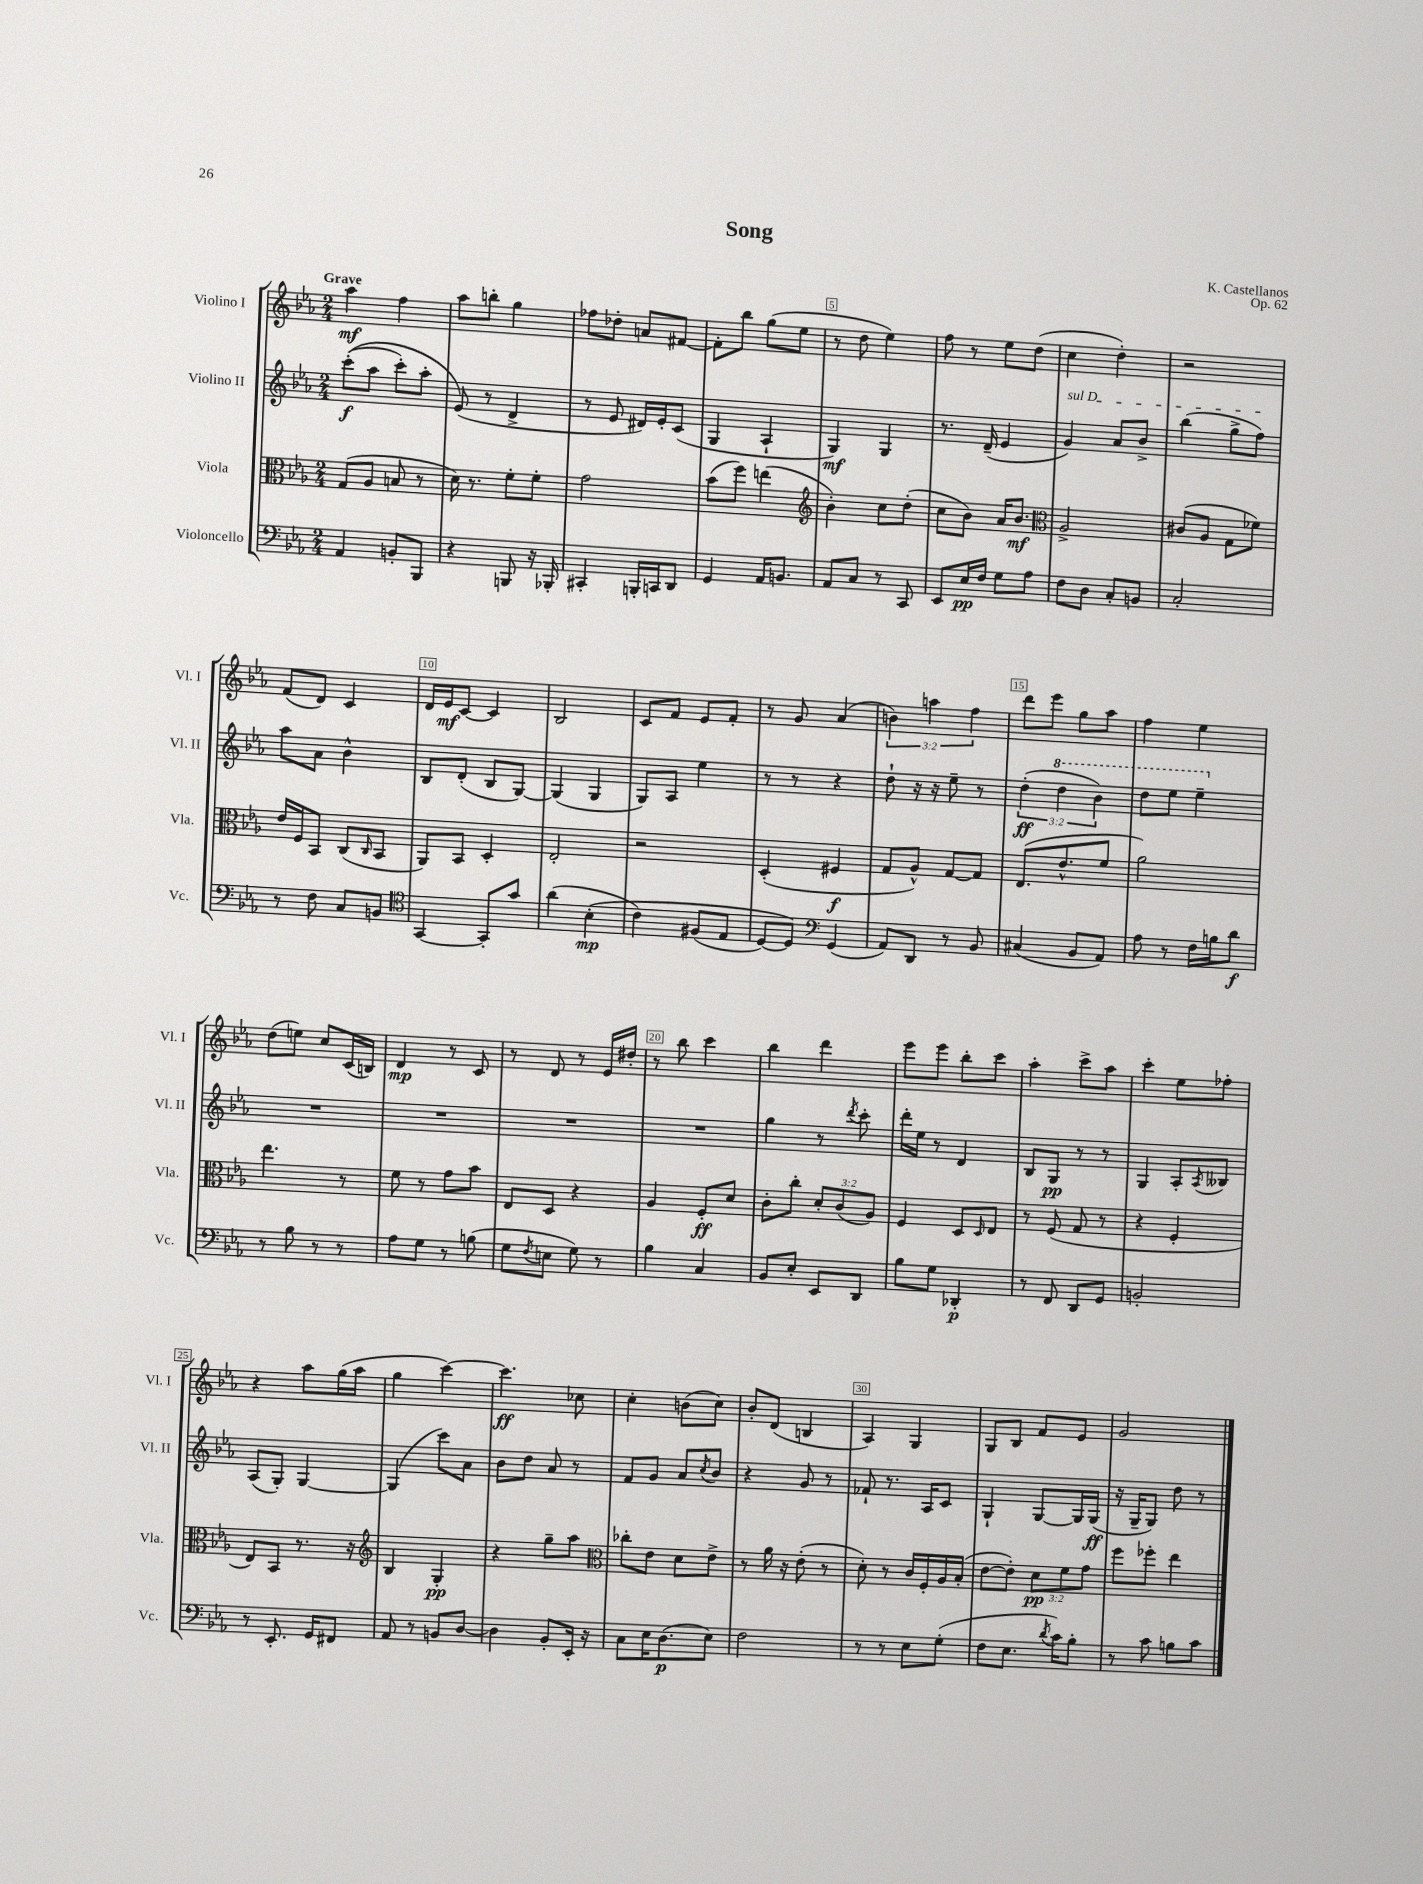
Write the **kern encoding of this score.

**kern	**dynam	**kern	**dynam	**kern	**dynam	**kern	**dynam
*part4	*part4	*part3	*part3	*part2	*part2	*part1	*part1
*staff4	*staff4	*staff3	*staff3	*staff2	*staff2	*staff1	*staff1
*I"Violoncello	*	*I"Viola	*	*I"Violino II	*	*I"Violino I	*
*I'Vc.	*	*I'Vla.	*	*I'Vl. II	*	*I'Vl. I	*
*clefF4	*	*clefC3	*	*clefG2	*	*clefG2	*
*k[b-e-a-]	*	*k[b-e-a-]	*	*k[b-e-a-]	*	*k[b-e-a-]	*
*M2/4	*	*M2/4	*	*M2/4	*	*M2/4	*
=1	=1	=1	=1	=1	=1	=1	=1
!	!	!	!	!	!	!LO:TX:a:B:t=Grave	!
4AA-/	.	(8G/L	.	((8ccc'\L	f	4aa-\	mf
.	.	8A-/J	.	8aa-\J	.	.	.
8BBn'/L	.	8Bn/	.	8ccc'\L)	.	4ff\	.
8BBB-/J	.	8r	.	8aa-'\J	.	.	.
=2	=2	=2	=2	=2	=2	=2	=2
4r	.	16d\)	.	(8e-/)	.	8aa-\L	.
.	.	8.r	.	.	.	.	.
.	.	.	.	8r	.	8bbn'\J	.
8BBBn/	.	8f'\L	.	4d^/	.	4gg\	.
16r	.	8f'\J	.	.	.	.	.
16BBB-X'/	.	.	.	.	.	.	.
=3	=3	=3	=3	=3	=3	=3	=3
4CC#X'/	.	2g\	.	8r	.	8ff-X\L	.
.	.	.	.	8e-/	.	8dd-X'\J	.
16BBBn'/LL	.	.	.	16d#X/LL)	.	8an/L	.
16CCn/J	.	.	.	16e-'/J	.	.	.
8DD/J	.	.	.	(8c/J	.	[8f#X/J	.
=4	=4	=4	=4	=4	=4	=4	=4
4GG/	.	(8b-\L	.	4G/	.	8f#'\L]	.
.	.	8ff\J)	.	.	.	8bb-\J	.
16AA-/KL	.	(4een\	.	4A-`/	.	(8gg\L	.
8.BBn/J	.	.	.	.	.	.	.
.	.	.	.	.	.	8ee-\J	.
=5	=5	=5	=5	=5	=5	=5	=5
*	*	*clefG2	*	*	*	*	*
8AA-/L	.	4b-'\)	.	4G/)	mf	8r	.
8C/J	.	.	.	.	.	8dd\	.
8r	.	8cc\L	.	4G/	.	4ee-\)	.
8CC/	.	(8dd'\J	.	.	.	.	.
=6	=6	=6	=6	=6	=6	=6	=6
8EE-/L	.	8cc\L	.	8.r	.	8ff\	.
16E-/L	pp	8b-\J)	.	.	.	8r	.
16F/JJ	.	.	.	(16d~/	.	.	.
8G\L	.	16a-/KL	.	4e-/	.	8ee-\L	.
.	.	8.b-/J	mf	.	.	.	.
8A-\J	.	.	.	.	.	(8dd\J	.
=7	=7	=7	=7	=7	=7	=7	=7
*	*	*clefC3	*	*	*	*	*
!	!	!	!	!LO:TX:a:i:t=sul D	!	!	!
8F\L	.	2A-^/	.	4g/)	.	4cc\	.
8D\J	.	.	.	.	.	.	.
8C'/L	.	.	.	8a-/L	.	4dd'\)	.
8BBn/J	.	.	.	8b-^/J	.	.	.
=8	=8	=8	=8	=8	=8	=8	=8
2C'/	.	(8c#X/L	.	(4bb-\	.	2r	.
.	.	8A-/J	.	.	.	.	.
.	.	8G\L	.	8gg^\L	.	.	.
.	.	8f-X\J)	.	8ff\J)	.	.	.
!!LO:LB:g=z
=9	=9	=9	=9	=9	=9	=9	=9
8r	.	16e-/LL	.	8aa-\L	.	(8f/L	.
.	.	16F/J	.	.	.	.	.
8F\	.	8BB-/J	.	8a-\J	.	8d/J)	.
8C/L	.	(8C/L	.	4b-^^\	.	4c/	.
.	.	16qqC/	.	.	.	.	.
8BBn/J	.	8BB-/J	.	.	.	.	.
=10	=10	=10	=10	=10	=10	=10	=10
*clefC4	*	*	*	*	*	*	*
[4GG/	.	8AA-/L)	.	8B-/L	.	16d/LL	.
.	.	.	.	.	.	16e-/J	mf
.	.	8BB-/J	.	(8d'/J	.	[8c/J	.
8GG'/L]	.	4D'/	.	8B-/L	.	4c/]	.
8g/J	.	.	.	[8G/J)	.	.	.
=11	=11	=11	=11	=11	=11	=11	=11
(4a-\	.	2E-'/	.	(4G/]	.	2B-/	.
(4B-'\	mp	.	.	4G/	.	.	.
=12	=12	=12	=12	=12	=12	=12	=12
4c\)	.	2r	.	8G/L)	.	8c/L	.
.	.	.	.	8A-/J	.	8f/J	.
(8F#X/L	.	.	.	4ee-\	.	8e-/L	.
8E-/J	.	.	.	.	.	8f'/J	.
=13	=13	=13	=13	=13	=13	=13	=13
[8D/L)	.	(4D'/	.	8r	.	8r	.
8D/J])	.	.	.	8r	.	8g/	.
*clefF4	*	*	*	*	*	*	*
(4GG/	.	4F#X/	f	4r	.	(4a-/	.
=14	=14	=14	=14	=14	=14	=14	=14
8AA-/L)	.	8G/L	.	8dd`\	.	6bn\)	.
8DD/J	.	8A-^^/J)	.	16r	.	.	.
.	.	.	.	.	.	6aan\	.
.	.	.	.	16r	.	.	.
8r	.	[8G/L	.	8ee-~\	.	.	.
.	.	.	.	.	.	6ff\	.
8BB-/	.	8G/J]	.	8r	.	.	.
=15	=15	=15	=15	=15	=15	=15	=15
(4C#X/	.	(8.E-/L	.	(6dd'\	ff	8ddd\L	.
.	.	.	.	.	.	8eee-\J	.
*	*	*	*	*8va	*	*	*
.	.	.	.	6ddd\	.	.	.
.	.	8.e-^^/	.	.	.	.	.
8BB-/L	.	.	.	.	.	8gg\L	.
.	.	.	.	6bb-\)	.	.	.
8AA-/J)	.	8f/J	.	.	.	8aa-\J	.
=16	=16	=16	=16	=16	=16	=16	=16
8A-\	.	2a-\)	.	8ddd\L	.	4ff\	.
8r	.	.	.	8eee-\J	.	.	.
16F\LL	.	.	.	4eee-~\	.	4ee-\	.
16Bn\J	.	.	.	.	.	.	.
8d\J	f	.	.	.	.	.	.
!!LO:LB:g=z
=17	=17	=17	=17	=17	=17	=17	=17
*	*	*	*	*X8va	*	*	*
8r	.	4.ee-\	.	2r	.	(8dd\L	.
8B-\	.	.	.	.	.	8een\J)	.
8r	.	.	.	.	.	8cc/L	.
8r	.	8r	.	.	.	(16c/L	.
.	.	.	.	.	.	16Bn/JJ)	.
=18	=18	=18	=18	=18	=18	=18	=18
8A-\L	.	8f\	.	2r	.	4d/	mp
8G\J	.	8r	.	.	.	.	.
8r	.	8g\L	.	.	.	8r	.
(8Bn\	.	8b-\J	.	.	.	8c/	.
=19	=19	=19	=19	=19	=19	=19	=19
8G\L	.	8E-/L	.	2r	.	8r	.
8qF/	.	.	.	.	.	.	.
8En\J	.	8D/J	.	.	.	8d/	.
8G\)	.	4r	.	.	.	8r	.
8r	.	.	.	.	.	16e-/LL	.
.	.	.	.	.	.	16dd#X'/JJ	.
=20	=20	=20	=20	=20	=20	=20	=20
4B-\	.	4A-/	.	2r	.	8r	.
.	.	.	.	.	.	8bb-\	.
4C/	.	8F'/L	ff	.	.	4ccc\	.
.	.	8d/J	.	.	.	.	.
=21	=21	=21	=21	=21	=21	=21	=21
8BB-/L	.	8c'\L	.	4gg\	.	4bb-\	.
8E-'/J	.	8cc'\J	.	.	.	.	.
8EE-/L	.	12d'/L	.	8r	.	4ddd\	.
.	.	(12c/	.	.	.	.	.
.	.	.	.	8qddd/	.	.	.
8DD/J	.	.	.	8ccc'\	.	.	.
.	.	12A-/J)	.	.	.	.	.
=22	=22	=22	=22	=22	=22	=22	=22
8B-\L	.	4F/	.	16ddd'\LL	.	8eee-\L	.
.	.	.	.	16ee-\JJ	.	.	.
8G\J	.	.	.	8r	.	8eee-\J	.
4DD-X'/	p	8D/L	.	4d/	.	8bb-'\L	.
.	.	16qqD/	.	.	.	.	.
.	.	8E-/J	.	.	.	8ccc\J	.
=23	=23	=23	=23	=23	=23	=23	=23
8r	.	8r	.	8B-/L	.	4aa-'\	.
8FF/	.	(8F/	.	8G/J	pp	.	.
8DD/L	.	8G/	.	8r	.	8ccc^\L	.
8GG/J	.	8r	.	8r	.	8aa-\J	.
=24	=24	=24	=24	=24	=24	=24	=24
2BBn'/	.	4r	.	4G/	.	4ccc'\	.
.	.	4F'/	.	8A-'/L	.	8ee-\L	.
.	.	.	.	8qA-/	.	.	.
.	.	.	.	8B--X/J	.	8ff-X'\J	.
!!LO:LB:g=z
=25	=25	=25	=25	=25	=25	=25	=25
8r	.	8E-/L)	.	(8A-/L	.	4r	.
8.EE-'/	.	8BB-/J	.	8G'/J)	.	.	.
.	.	8.r	.	[4G/	.	8aa-\L	.
16GG/KL	.	.	.	.	.	.	.
8FF#X/J	.	.	.	.	.	(16gg\L	.
.	.	16r	.	.	.	16aa-\JJ	.
=26	=26	=26	=26	=26	=26	=26	=26
*	*	*clefG2	*	*	*	*	*
8AA-/	.	4B-/	.	(4G/]	.	4gg\	.
8r	.	.	.	.	.	.	.
8BBn/L	.	4G'/	pp	8ccc\L)	.	[4ccc\)	.
[8D/J	.	.	.	8a-\J	.	.	.
=27	=27	=27	=27	=27	=27	=27	=27
4D\]	.	4r	.	8b-\L	.	4.ccc\]	ff
.	.	.	.	8dd\J	.	.	.
8BB-'/L	.	8gg~\L	.	8a-/	.	.	.
16EE-'/Jk	.	8aa-\J	.	8r	.	8cc-X\	.
16r	.	.	.	.	.	.	.
=28	=28	=28	=28	=28	=28	=28	=28
*	*	*clefC3	*	*	*	*	*
8C\L	.	8cc-X'\L	.	8f/L	.	4cc'\	.
16E-\K	.	8e-\J	.	8g/J	.	.	.
(8.D\	p	.	.	.	.	.	.
.	.	8d\L	.	8a-/L	.	(8bn\L	.
.	.	.	.	8qcc/	.	.	.
8E-\J)	.	8e-^\J	.	8b-/J	.	8cc\J)	.
=29	=29	=29	=29	=29	=29	=29	=29
2F\	.	8r	.	4r	.	8b-'/L	.
.	.	16a-\	.	.	.	(8d/J	.
.	.	16r	.	.	.	.	.
.	.	(8e-'\	.	8g/	.	4Bn/	.
.	.	8r	.	8r	.	.	.
=30	=30	=30	=30	=30	=30	=30	=30
8r	.	8d'\)	.	8f-X`/	.	4A-/)	.
8r	.	8r	.	8.r	.	.	.
8E-\L	.	16c/LL	.	.	.	4G/	.
.	.	16F'/	.	16A-/KL	.	.	.
(8G'\J	.	16A-/	.	8c/J	.	.	.
.	.	(16B-'/JJ	.	.	.	.	.
=31	=31	=31	=31	=31	=31	=31	=31
8F\L	.	[8e-\L	.	4G`/	.	8G/L	.
8.E-\J	.	8e-'\J])	.	.	.	8B-/J	.
.	.	12d\L	pp	[8G/L	.	8f/L	.
8qd/	.	.	.	.	.	.	.
16c\KL)	.	.	.	.	.	.	.
.	.	12f\	.	.	.	.	.
8B-'\J	.	.	.	16G/L]	.	8e-/J	.
.	.	12g\J	.	.	.	.	.
.	.	.	.	(16G/JJ	ff	.	.
=32	=32	=32	=32	=32	=32	=32	=32
8r	.	8ff\L	.	16r	.	2g/	.
.	.	.	.	16G~/KL	.	.	.
8c\	.	8ff-X'\J	.	8G/J)	.	.	.
8Bn\L	.	4ee-\	.	8dd\	.	.	.
8c\J	.	.	.	8r	.	.	.
==	==	==	==	==	==	==	==
*-	*-	*-	*-	*-	*-	*-	*-
